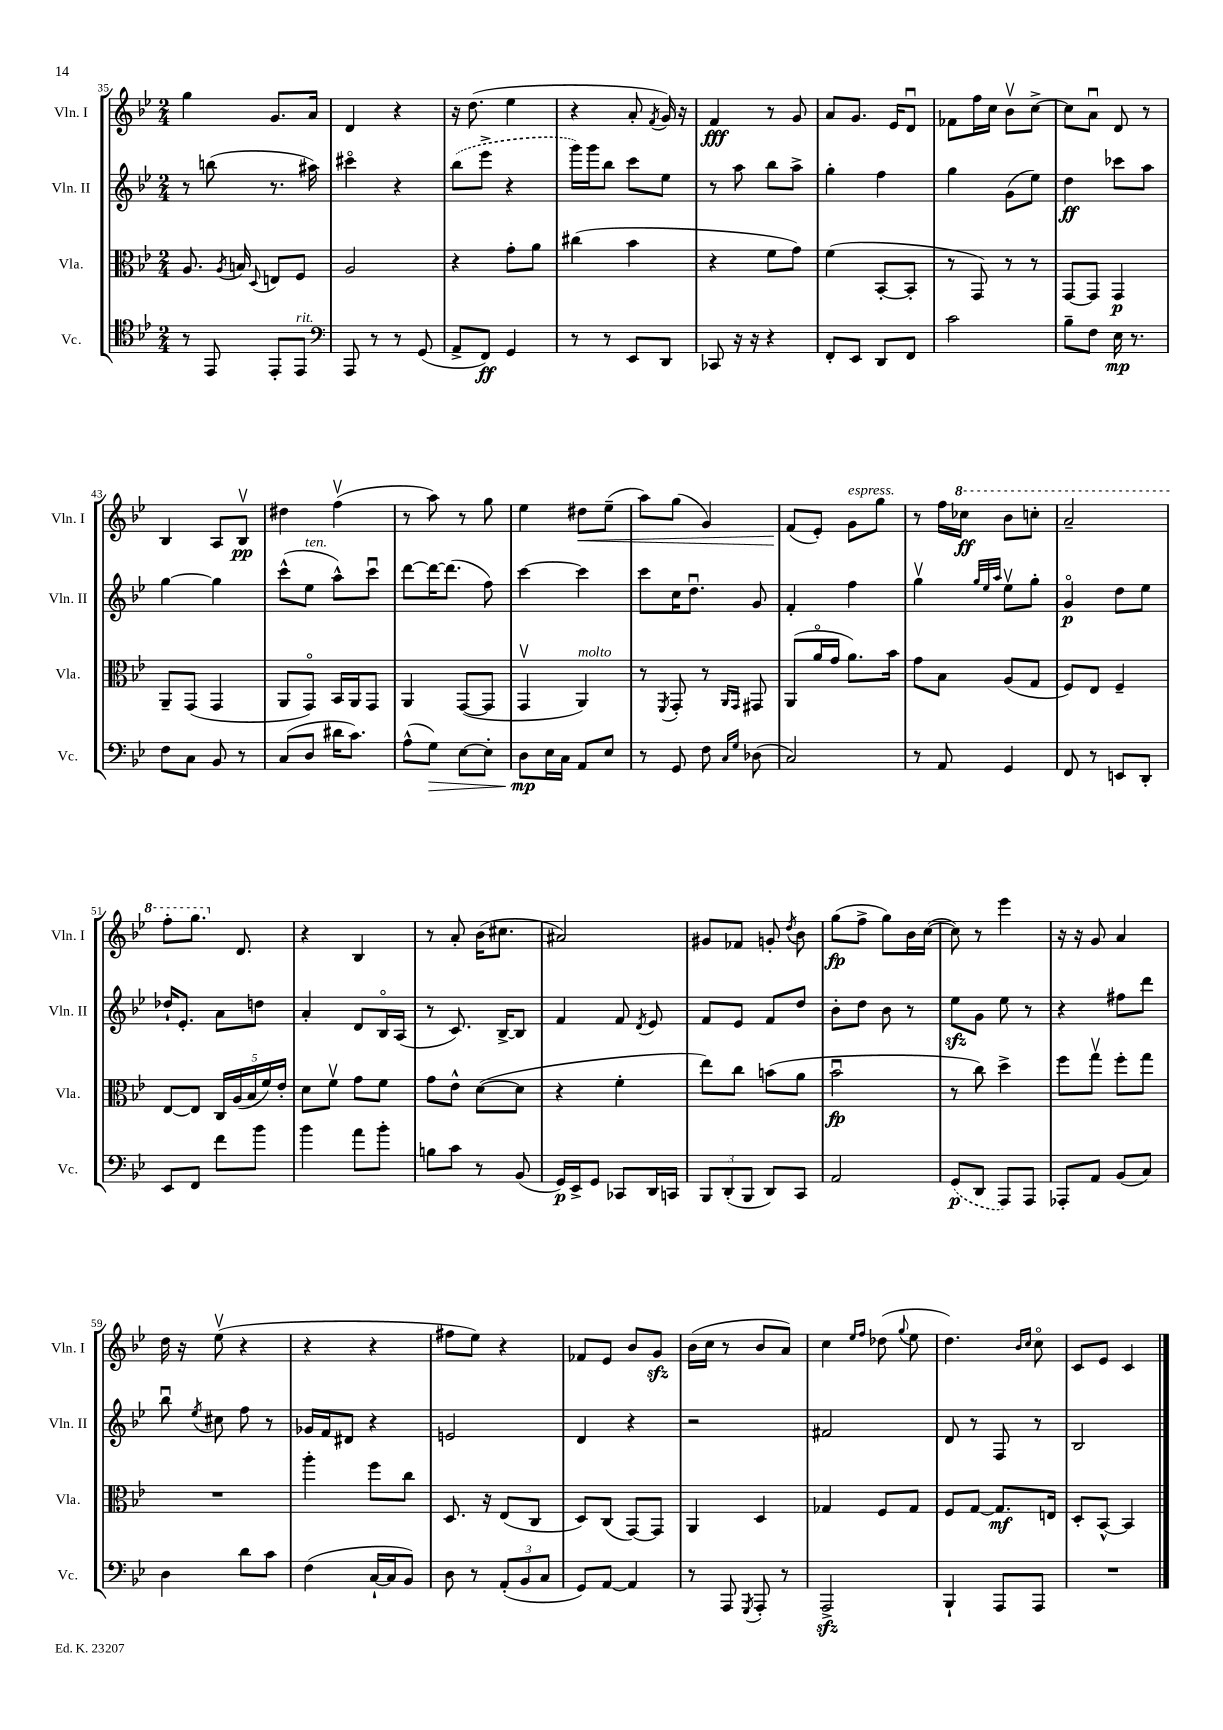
<<
\new StaffGroup <<
\new Staff = "s0" \with { instrumentName = "Vln. I" shortInstrumentName = "Vln. I" } {
    \clef treble \key bes \major \numericTimeSignature \time 2/4
    \autoBeamOff g''4 g'8.[ a'16] |
    d'4 r4 |
    r16 d''8.( ees''4 |
    r4 a'8-. \acciaccatura { f'8 } g'16) r16 |
    f'4\fff r8 g'8 |
    a'8[ g'8.] ees'16[ d'8]\downbow |
    fes'8[ f''16 c''16] bes'8[\upbow c''8]~-> |
    c''8[ a'8]\downbow d'8 r8 |
    bes4 a8[ bes8]\upbow\pp |
    dis''4 f''4\upbow( |
    r8 a''8) r8 g''8 |
    ees''4 dis''8[\< ees''8]--( |
    a''8[) g''8]( g'4) |
    f'8[\!( ees'8]-.) g'8[^\markup { \italic "espress." } g''8] |
    r8 f''16[ \ottava #1 ces'''16]\ff bes''8[ c'''8]-. |
    a''2-- |
    f'''8[-. g'''8.] \ottava #0 d'8. |
    r4 bes4 |
    r8 a'8-. bes'16[( cis''8.] |
    ais'2) |
    gis'8[ fes'8] g'8-. \acciaccatura { d''8 } bes'8 |
    g''8[\fp( f''8]-> g''8[) bes'16 c''16]~( |
    c''8) r8 ees'''4 |
    r16 r16 g'8 a'4 |
    d''16 r16 ees''8\upbow( r4 |
    r4 r4 |
    fis''8[ ees''8]) r4 |
    fes'8[ ees'8] bes'8[ g'8]\sfz |
    bes'16[( c''16] r8 bes'8[ a'8]) |
    c''4 \grace { ees''16[ f''16] } des''8( \appoggiatura { g''8 } ees''8 |
    d''4.) \grace { bes'16[ c''16] } c''8\flageolet |
    c'8[ ees'8] c'4 \bar "|." |
}
\new Staff = "s1" \with { instrumentName = "Vln. II" shortInstrumentName = "Vln. II" } {
    \clef treble \key bes \major \numericTimeSignature \time 2/4
    \autoBeamOff r8 b''8( r8. ais''16) |
    cis'''4\flageolet r4 |
    \once \slurDashed bes''8[( ees'''8]-> r4 |
    g'''16[) g'''16 bes''8] c'''8[ ees''8] |
    r8 a''8 bes''8[ a''8]-> |
    g''4-. f''4 |
    g''4 g'8[( ees''8]) |
    d''4\ff ces'''8[ a''8] |
    g''4~ g''4 |
    c'''8[-^( ees''8]^\markup { \italic "ten." } a''8[-^) c'''8]\downbow |
    d'''8[~ d'''16~ d'''8.]( f''8) |
    c'''4~ c'''4 |
    c'''8[ c''16 d''8.]\downbow g'8 |
    f'4-. f''4 |
    g''4\upbow \grace { g''32[ ees''32 a''32] } ees''8[\upbow g''8]-. |
    g'4\flageolet\p d''8[ ees''8] |
    des''16[-! ees'8.]-. a'8[ d''8] |
    a'4-. d'8[ bes16\flageolet a16]( |
    r8 c'8.) bes16[~-> bes8] |
    f'4 f'8 \acciaccatura { d'8 } ees'8 |
    f'8[ ees'8] f'8[ d''8] |
    bes'8[-. d''8] bes'8 r8 |
    ees''8[\sfz g'8] ees''8 r8 |
    r4 fis''8[ d'''8] |
    bes''8\downbow \acciaccatura { ees''8 } cis''8 f''8 r8 |
    ges'16[ f'16 dis'8] r4 |
    e'2 |
    d'4 r4 |
    r2 |
    fis'2 |
    d'8 r8 f8 r8 |
    bes2 \bar "|." |
}
\new Staff = "s2" \with { instrumentName = "Vla." shortInstrumentName = "Vla." } {
    \clef alto \key bes \major \numericTimeSignature \time 2/4
    \autoBeamOff a8. \acciaccatura { a8 } b16 \appoggiatura { d8 } e8[ f8] |
    a2 |
    r4 g'8[-. a'8] |
    cis''4( bes'4 |
    r4 f'8[ g'8]) |
    f'4( bes,8[~-. bes,8]-. |
    r8 g,8) r8 r8 |
    g,8[~ g,8] g,4\p |
    a,8[-- g,8]( g,4 |
    a,8[ g,8]\flageolet) bes,16[ a,16 g,8] |
    a,4 g,8[~( g,8] |
    g,4\upbow a,4^\markup { \italic "molto" }) |
    r8 \acciaccatura { f,8 } g,8-. r8 \grace { a,16[ g,16] } gis,8 |
    a,8[( a'16\flageolet g'16] a'8.[) bes'16] |
    g'8[ bes8] a8[( g8] |
    f8[) ees8] f4-- |
    ees8[~ ees8] \tuplet 5/4 { c16[ a16( bes16 f'16) ees'16]-. } |
    d'8[ f'8]\upbow g'8[ f'8] |
    g'8[ ees'8]-^ d'8[~( d'8] |
    r4 f'4-. |
    ees''8[) c''8] b'8[( a'8] |
    bes'2\downbow\fp |
    r8 c''8) d''4-> |
    f''8[ g''8]\upbow f''8[-. g''8] |
    R2 |
    a''4-. f''8[ c''8] |
    d8. r16 ees8[( c8] |
    d8[) c8]( g,8[~) g,8] |
    a,4 d4 |
    ges4 f8[ ges8] |
    f8[ g8]~ g8.[\mf e16] |
    d8[-. bes,8]~-^ bes,4 \bar "|." |
}
\new Staff = "s3" \with { instrumentName = "Vc." shortInstrumentName = "Vc." } {
    \clef tenor \key bes \major \numericTimeSignature \time 2/4
    \autoBeamOff r8 ees,8 ees,8[-. ees,8]^\markup { \italic "rit." } |
    \clef bass a,,8 r8 r8 g,8( |
    a,8[-> f,8]\ff) g,4 |
    r8 r8 ees,8[ d,8] |
    ces,8 r16 r16 r4 |
    f,8[-. ees,8] d,8[ f,8] |
    c'2 |
    bes8[-- f8] ees16\mp r8. |
    f8[ c8] bes,8 r8 |
    c8[( d8] dis'16[ c'8.]) |
    a8[-^( g8]\>) ees8[~ ees8]-. |
    d8[\mp\! ees16 c16] a,8[ ees8] |
    r8 g,8 f8 \grace { c16[ g16] } des8( |
    c2) |
    r8 a,8 g,4 |
    f,8 r8 e,8[ d,8]-. |
    ees,8[ f,8] f'8[ bes'8] |
    bes'4 a'8[ bes'8]-. |
    b8[ c'8] r8 bes,8( |
    g,16[\p) ees,16-> g,8] ces,8[ d,16 c,16] |
    \tuplet 3/2 { bes,,8[ d,8-.( bes,,8] } d,8[) c,8] |
    a,2 |
    \once \slurDashed g,8[\p( d,8] a,,8[) a,,8] |
    aes,,8[-. a,8] bes,8[( c8]) |
    d4 d'8[ c'8] |
    f4( c16[~-! c16 bes,8]) |
    d8 r8 \tuplet 3/2 { a,8[-.( bes,8 c8] } |
    g,8[) a,8]~ a,4 |
    r8 a,,8 \acciaccatura { g,,8 } a,,8-. r8 |
    a,,2->\sfz |
    bes,,4-! a,,8[ a,,8] |
    R2 \bar "|." |
}
>>
>>
\layout { \context { \Score currentBarNumber = #35 } }
